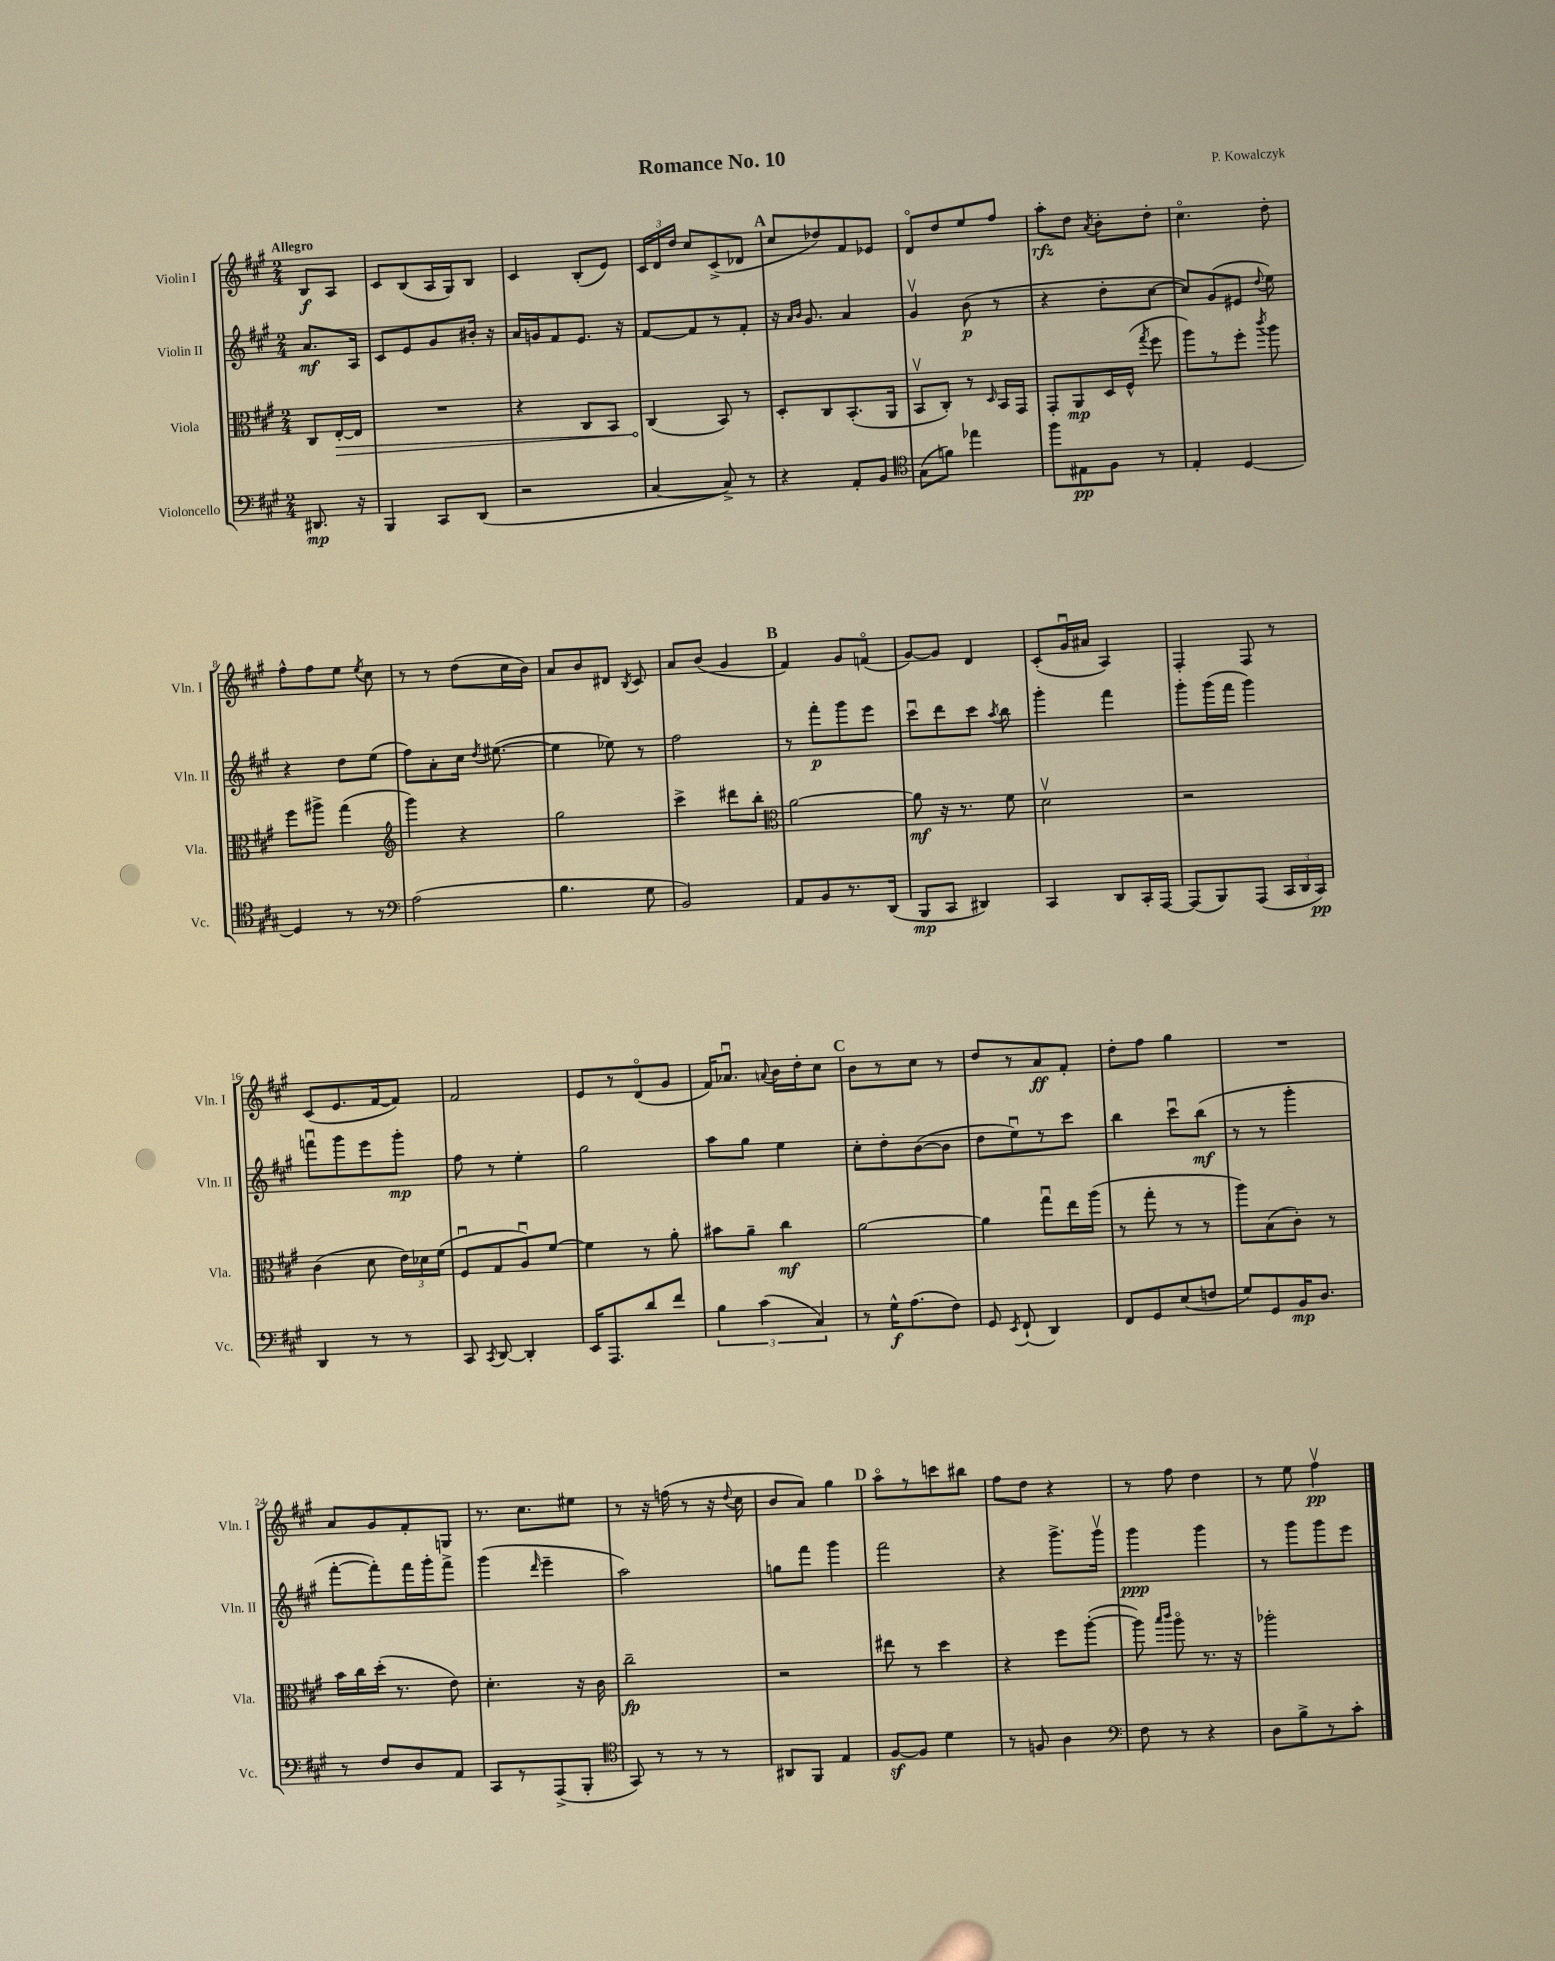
\header { title = "Romance No. 10" composer = "P. Kowalczyk" }
<<
\new StaffGroup <<
\new Staff = "s0" \with { instrumentName = "Violin I" shortInstrumentName = "Vln. I" } {
    \clef treble \key a \major \numericTimeSignature \time 2/4 \partial 4 \tempo "Allegro"
    \autoBeamOff b8[\f a8] |
    cis'8[ b8( a16 gis16) b8] |
    cis'4 b8[-.( e'8]) |
    \tuplet 3/2 { cis'16[ d'16 d''16] } cis''8[ cis'8->( des'8] |
    \mark \markup { \bold "A" } cis''8[ des''8) fis'8 ees'8] |
    d'8[\flageolet d''8 e''8 fis''8] |
    a''8[-.\rfz d''8] \acciaccatura { a'8 } b'8[-. d''8]-. |
    cis''4.\flageolet d''8-. |
    fis''8[-^ fis''8 e''8] \acciaccatura { e''8 } cis''8 |
    r8 r8 d''8[( cis''16 b'16]) |
    a'8[ b'8 dis'8] \acciaccatura { b8 } cis'8 |
    a'8[ b'8]( gis'4 |
    \mark \markup { \bold "B" } fis'4) gis'8[ f'8]\flageolet( |
    gis'8[~) gis'8] d'4 |
    cis'8[-.( gis'16\downbow ais'16] a4) |
    fis4-. fis8 r8 |
    cis'8[( e'8. fis'16~ fis'8]) |
    fis'2 |
    e'8[ r8 d'8\flageolet( gis'8] |
    fis'16[) aes'8.]\downbow \appoggiatura { a'8 } b'16[ d''16-. cis''8] |
    \mark \markup { \bold "C" } b'8[ r8 cis''8] r8 |
    d''8[ r8 a'8\ff fis'8]-. |
    d''8[-. fis''8] gis''4 |
    R2 |
    a'8[ gis'8 fis'8-. g8] |
    r8. cis''8.[ eis''8] |
    r8 r16 f''16( r8 r16 \appoggiatura { d''8 } cis''16 |
    b'8[ a'8]) gis''4 |
    \mark \markup { \bold "D" } a''8[\flageolet r8 c'''8 bis''8] |
    fis''8[ d''8] r4 |
    r8 fis''8 d''4 |
    r8 e''8 fis''4\upbow\pp \bar "|." |
}
\new Staff = "s1" \with { instrumentName = "Violin II" shortInstrumentName = "Vln. II" } {
    \clef treble \key a \major \numericTimeSignature \time 2/4 \partial 4
    \autoBeamOff a'8.[\mf a16] |
    cis'8[ e'8 gis'8 bis'16]-. r16 |
    a'16[ g'16 fis'8 e'8.] r16 |
    fis'8[~ fis'8 r8 fis'8]-. |
    \mark \markup { \bold "A" } r16 \grace { a'16[ b'16] } gis'8. a'4 |
    gis'4\upbow b'8\p( r8 |
    r4 d''8[-. cis''8]~ |
    cis''8[) gis'8( eis'8] \appoggiatura { d''8 } e''8) |
    r4 d''8[ e''8]( |
    fis''8[) a'8-. cis''16] \acciaccatura { d''8 } eis''8.~( |
    eis''4 ees''8) r8 |
    fis''2 |
    \mark \markup { \bold "B" } r8 fis'''8[-.\p gis'''8 e'''8] |
    cis'''8[\downbow d'''8 cis'''8] \acciaccatura { a''8 } b''8 |
    gis'''4-. fis'''4 |
    gis'''8[-. gis'''16( fis'''16] gis'''4) |
    f'''8[\downbow gis'''8 e'''8 gis'''8]-.\mp |
    fis''8 r8 e''4-. |
    gis''2 |
    a''8[ gis''8] e''4 |
    \mark \markup { \bold "C" } cis''8[-. d''8-. b'8~( b'8] |
    d''8[ e''8\downbow) r8 cis'''8] |
    b''4 cis'''8[\downbow b''8]\mf( |
    r8 r8 gis'''4-. |
    fis'''8[~-. fis'''8-.) fis'''16 gis'''16-. fis'''8]-> |
    gis'''4( \grace { d'''16 } e'''4-- |
    a''2) |
    g''8[ fis'''8] gis'''4 |
    \mark \markup { \bold "D" } fis'''2 |
    r4 gis'''8.[-> gis'''16]\upbow |
    gis'''4\ppp gis'''4 |
    r8 gis'''8[ gis'''8 e'''8] \bar "|." |
}
\new Staff = "s2" \with { instrumentName = "Viola" shortInstrumentName = "Vla." } {
    \clef alto \key a \major \numericTimeSignature \time 2/4 \partial 4
    \autoBeamOff cis8[ \once \override Hairpin.circled-tip = ##t e16~-.\> e16] |
    R2 |
    r4 cis8[ b,8] |
    cis4\!( b,8) r8 |
    \mark \markup { \bold "A" } d8[-. cis8 b,8.-.( a,16] |
    b,8[\upbow cis8]-.) r8 \grace { d16 } b,16[ gis,16] |
    gis,8[-. a,8\mp d16 fis16]-^( \acciaccatura { gis''8 } fis''8 |
    a''8[) r8 fis''8]-. \acciaccatura { cis'''8 } a''8 |
    fis''8[ ais''8]-> gis''4( |
    \clef treble gis'''4) r4 |
    gis''2 |
    cis'''4-> dis'''8[ b''8]-. |
    \mark \markup { \bold "B" } \clef alto a'2~ |
    a'8\mf r16 r8. fis'8 |
    d'2\upbow |
    r2 |
    cis'4( d'8 \tuplet 3/2 { e'16[) des'16 fis'16]( } |
    fis8[\downbow gis8 a8\downbow) fis'8]~ |
    fis'4 r8 a'8-. |
    bis'8[ a'8]-- cis''4\mf |
    \mark \markup { \bold "C" } a'2~ |
    a'4 gis''8[\downbow e''16 a''16]( |
    r8 gis''8-. r8 r8 |
    a''8[) b8( cis'8]-.) r8 |
    b'16[ cis''16 d''16]-.( r8. e'8) |
    d'4.-. r16 cis'16 |
    cis''2--\fp |
    r2 |
    \mark \markup { \bold "D" } eis''8 r8 d''4 |
    r4 fis''8[ a''8]~-.( |
    a''8) \grace { b''16[ cis'''16] } a''8\flageolet r8. r16 |
    aes''2-. \bar "|." |
}
\new Staff = "s3" \with { instrumentName = "Violoncello" shortInstrumentName = "Vc." } {
    \clef bass \key a \major \numericTimeSignature \time 2/4 \partial 4
    \autoBeamOff dis,8.\mp r16 |
    b,,4 cis,8[ d,8]( |
    r2 |
    cis4~ cis8->) r8 |
    \mark \markup { \bold "A" } r4 a,8[-. b,8] |
    \clef tenor gis8[( f'8]) ees''4 |
    fis''8[ eis8\pp fis8] r8 |
    e4-. d4~ |
    d4 r8 r8 |
    \clef bass a2( |
    b4. gis8 |
    b,2) |
    \mark \markup { \bold "B" } a,8[ b,8 r8. d,16]( |
    b,,8[\mp cis,8] dis,4) |
    cis,4 d,8[ cis,16-. a,,16]~ |
    a,,8[( b,,8) a,,8]( \tuplet 3/2 { cis,16[ d,16 cis,16]\pp) } |
    d,4 r8 r8 |
    cis,8 \acciaccatura { cis,8 } d,8~ d,4-. |
    e,16[ a,,8. d'8 fis'8] |
    \tuplet 3/2 { b4 cis'4( cis4) } |
    \mark \markup { \bold "C" } r8 gis16[-^\f a8.( fis8]) |
    gis,8 \acciaccatura { e,8 } fis,8-!( d,4) |
    fis,8[ gis,8 e8( f8] |
    gis8[) gis,8 b,16\mp d8.] |
    r8 fis8[ d8 a,8] |
    cis,8[ r8 a,,8->( b,,8]-. |
    \clef tenor gis,8) r8 r8 r8 |
    ais,8[ fis,8] e4 |
    \mark \markup { \bold "D" } fis8[~\sf fis8] d'4 |
    r8 f8 a4 |
    \clef bass fis8 r8 r4 |
    d8[ b8-> r8 cis'8]-. \bar "|." |
}
>>
>>
